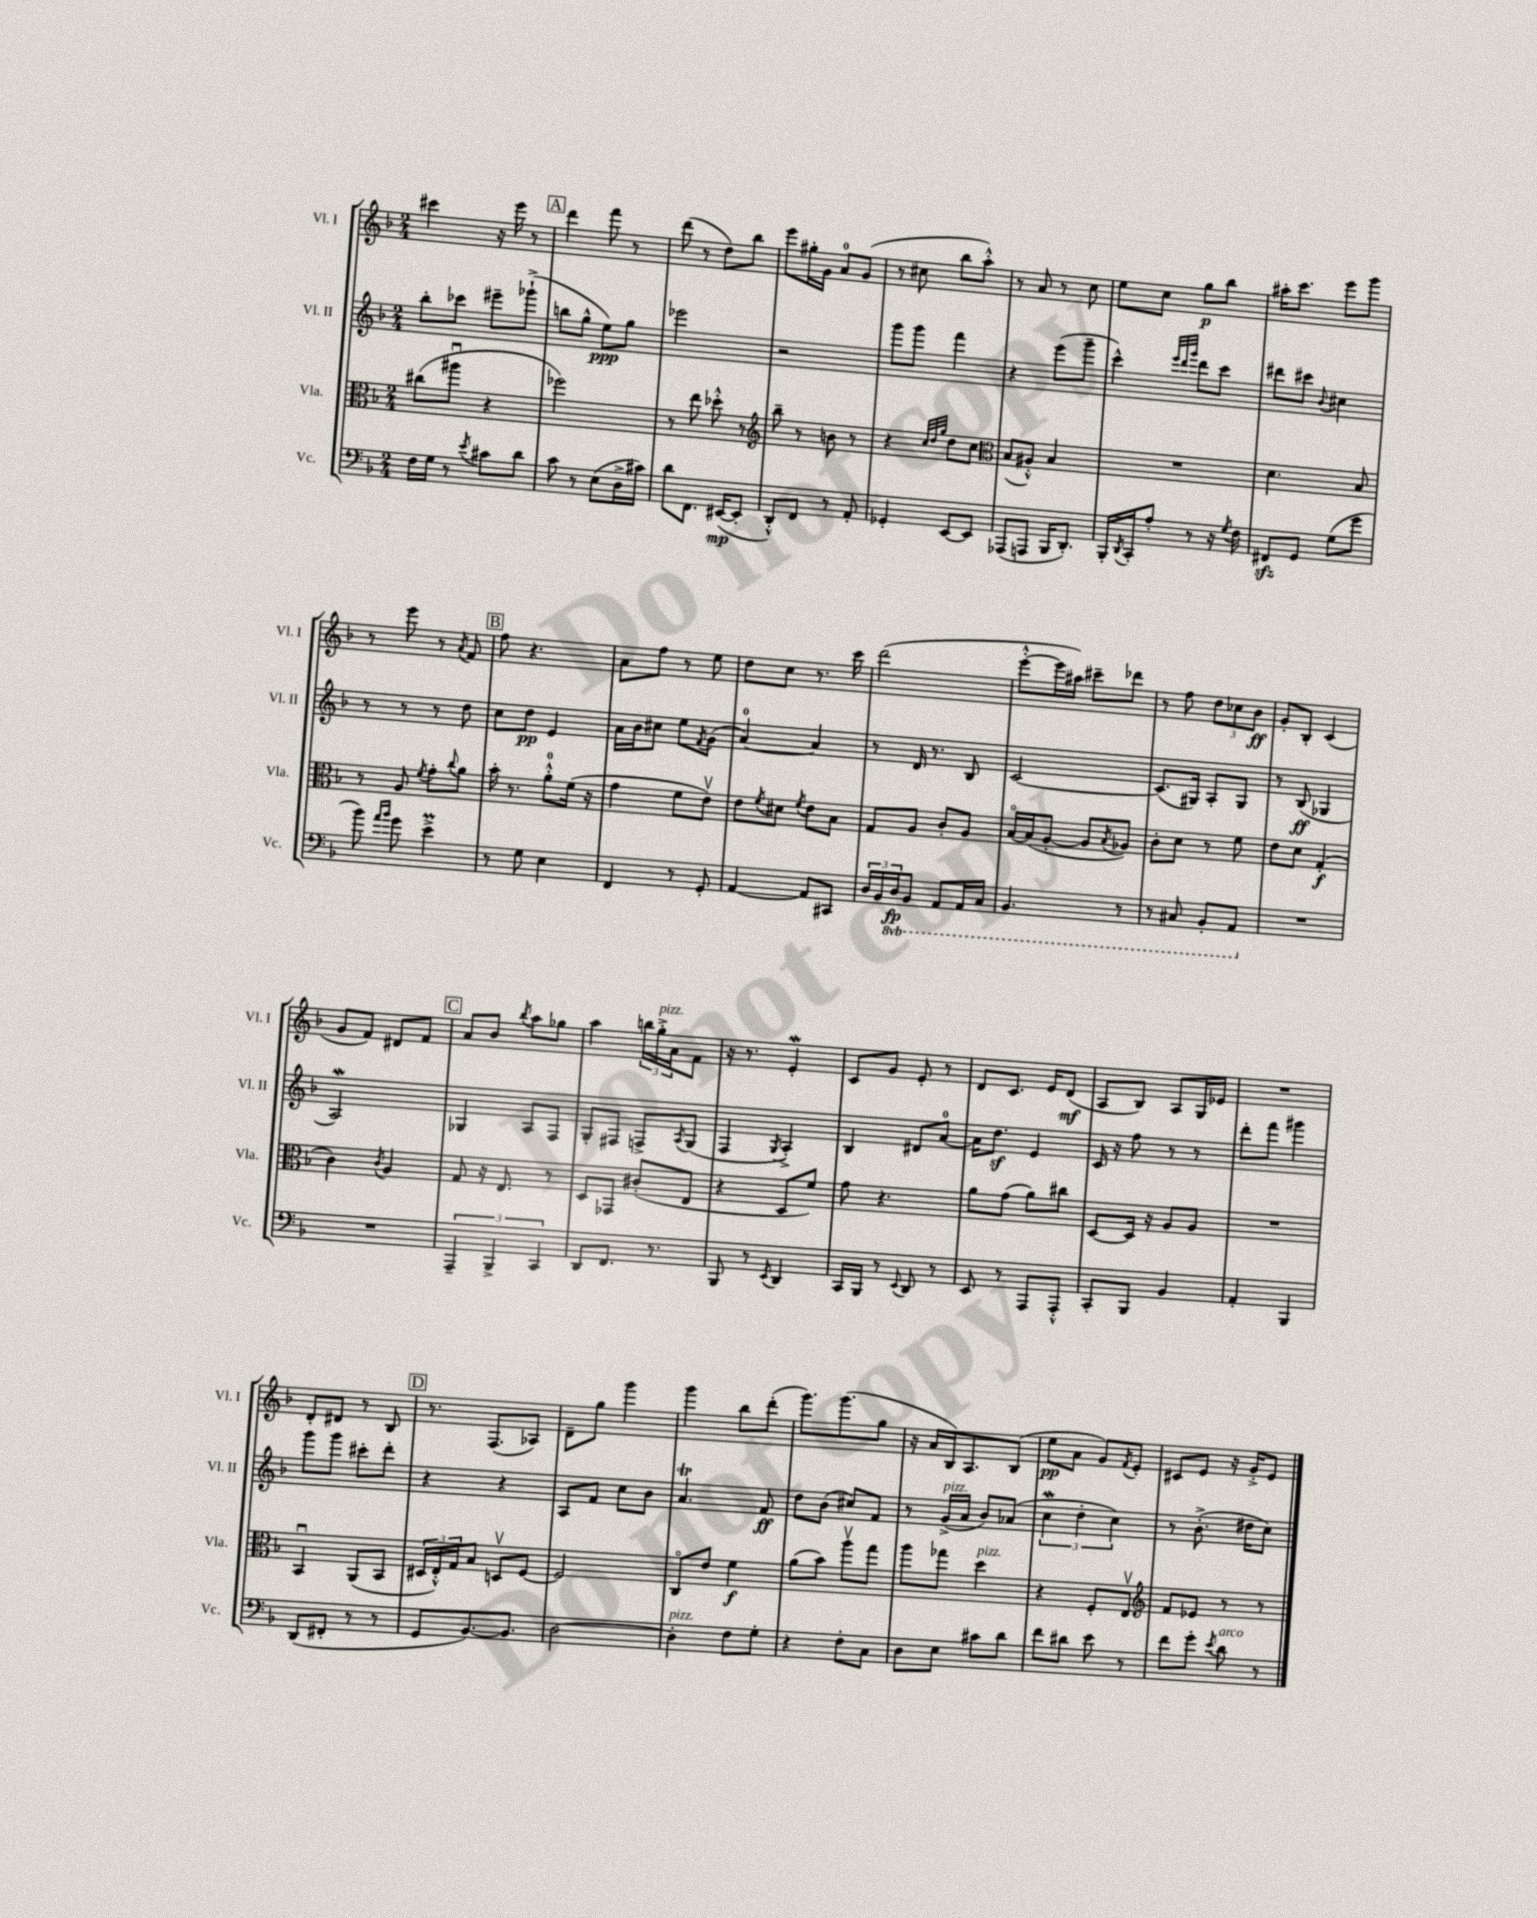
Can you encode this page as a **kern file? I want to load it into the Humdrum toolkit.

**kern	**kern	**kern	**kern
*staff4	*staff3	*staff2	*staff1
*clefF4	*clefC3	*clefG2	*clefG2
*k[b-]	*k[b-]	*k[b-]	*k[b-]
*M2/4	*M2/4	*M2/4	*M2/4
16F	(8cc#	8bb-'	4ccc#
16G	.	.	.
8r	8aa#u	8ccc-	.
8qe	.	.	.
8c#	4r	8eee#~	16r
.	.	.	16eee
8d	.	(8ggg-`^	8r
=	=	=	=
8c	2ff-)	8bb	4ddd
8r	.	8gg^^	.
(8E	.	8ee)	8fff
16D^	.	8gg	8r
16c#)	.	.	.
=	=	=	=
8d	8r	2eee-	(8ddd
8.FF	8ee	.	8r
.	8dd-'^^	.	8dd)
([16EE#	.	.	.
8EE#']	8r	.	8bb-
=	=	=	=
*	*clefG2	*	*
8DD'^^)	8bb-~	2r	8eee
8FF	8r	.	16gg#'
.	.	.	16g
8r	8b	.	8a
8AA'	8r	.	(8g
=	=	=	=
4GG-'	4r	8ggg	8r
.	.	8ggg	8cc#
.	32qqcc	.	.
.	32qqdd	.	.
.	32qqgg	.	.
[8EE	8dd	4fff	8bb-
8EE]	8cc	.	8aa'^^)
=	=	=	=
*	*clefC3	*	*
(8AAA-	(8B-	4r	8r
8AAA	8A#'^^)	.	8a
16BBB-	4B-	(8eee	8r
8.DD')	.	.	.
.	.	8ggg~	8cc
=	=	=	=
16BBB-'	2r	4ccc^^)	8ee
8qDD	.	.	.
16CC'	.	.	.
8A'	.	.	8cc
.	.	32qqeee	.
.	.	32qqddd	.
.	.	32qqggg	.
8r	.	8ddd	8gg
16r	.	8ccc	8bb-
8qG	.	.	.
16F	.	.	.
=	=	=	=
8FF#	4.d	8ddd#	16aa#'
.	.	.	8.ccc
8GG	.	8ccc#	.
.	.	8qqb-	.
(8G	.	4cc#	8eee
8g	8B-	.	8ggg
=	=	=	=
8b-)	8r	8r	8r
16qqa	.	.	.
16qqb-	.	.	.
8g	8A	8r	8eee
.	8qf	.	.
4e^	8g'	8r	8r
.	8qqcc	.	8qa
.	8a	8dd	8f
=	=	=	=
8r	16b-'	8cc	8ff
.	8.r	.	.
8G	.	8dd	4.r
4E	8a'^^	4e	.
.	(16f	.	.
.	16r	.	.
=	=	=	=
4FF	4g	16a	8a
.	.	16b-	.
.	.	8cc#	8ff
8r	8f	8ee	8r
.	.	8qf	.
8GG'	8ev)	(8g	8ee
=	=	=	=
[4AA	8e	[4a)	8dd
.	8qf	.	.
.	8d#	.	8cc
.	8qf	.	.
8AA]	8e	4a]	8.r
8CC#	8B-	.	.
.	.	.	16ccc
=	=	=	=
24D	8G	8r	(2ddd
24BB-	.	.	.
24DD	.	.	.
8BBB-	8A	16d	.
.	.	8.r	.
8AAA	8c'	.	.
16AAA	8A	8B-	.
16CC	.	.	.
=	=	=	=
4.BBB-	[16B-o	[2c	[8eee'^^
.	(16B-]	.	.
.	[8A'	.	16eee]
.	.	.	16aa#)
.	8A]	.	8ccc#~
.	8qB-	.	.
8r	8A-)	.	8ddd-
=	=	=	=
8r	8c'	(8.c]	8r
8CC#	8d	.	8ff
.	.	16G#)	.
8BBB-'	8r	8A'	12dd
.	.	.	12cc-
8AAA	8f	8G#	.
.	.	.	12b-
=	=	=	=
2r	8e	8r	8g'
.	8d	(8B-	8B-'
.	(4G'	4G-	(4c
=	=	=	=
2r	4c)	2A)	8g
.	.	.	8f)
.	8qc	.	.
.	4A	.	8d#
.	.	.	8f
=	=	=	=
6AAA~	8G	4G-	8a
.	16r	.	8b-
6BBB-^	.	.	.
.	8.E	.	.
.	.	.	8qbb-
.	.	8A	8aa
6CC	.	.	.
.	8r	8F	8gg-
=	=	=	=
8DD	8D	8G'	4aa
8.FF	8GG-	8F#	.
.	(8c#'	8F^	24bb
.	.	.	24gg'^
8.r	.	.	.
.	.	.	24a
.	.	8qA	.
.	8E	(8G	8f
=	=	=	=
8BBB-	4r	4F	16r
.	.	.	8.r
8r	.	.	.
8qEE	.	8qG	.
4DD	8D	4A'^)	4e'
.	8f)	.	.
=	=	=	=
16CC	8g	4B-	8c
16BBB-	.	.	.
8r	4.r	.	8g
8qqEE	.	.	.
8DD	.	8d#	8e'
8r	.	[8a	8r
=	=	=	=
8EE	8a	16a]	8d
.	.	8.dd	.
8r	(8g	.	8.c
8AAA	8a)	4e	.
.	.	.	16e
8AAA'^^	8cc#	.	(8d
=	=	=	=
8CC'	[8D	16c	8A
.	.	16r	.
8BBB-	16D]	8ff	8B-)
.	16r	.	.
4BB-	8A	8r	8A
.	8A	8r	16G
.	.	.	16e-
=	=	=	=
4AA'	2r	8ddd'	2r
.	.	8fff	.
4BBB-	.	4ggg#	.
=	=	=	=
(8DD	4BB-u	8ggg	8d'
8FF#'	.	8ggg	8d#
8r	(8AA	8ccc#'	8r
8r	8BB-	8ddd'	8B-
=	=	=	=
8GG	24D#	4r	8.r
.	24E'^^)	.	.
.	24G	.	.
[8.BB-)	8B-	.	.
.	.	.	(8.F
.	8Dv	4r	.
8.BB-]	.	.	.
.	[8F	.	8A-)
=	=	=	=
[2D	2F]	8A	8d~
.	.	8f	8gg
.	.	8cc	4ggg
.	.	8b-	.
=	=	=	=
4D']	8Co	4.a	4ggg
.	8e	.	.
8F	4f	.	8bb-
8G'	.	8f	(8ddd'
=	=	=	=
4r	(8a	8dd	8.ggg)
.	8b-)	(8b-	.
.	.	.	(8.ggg
8F'	8aav	8cc#)	.
8C	8gg	8f	8gg
=	=	=	=
8D	8aa	8r	16r
.	.	.	16a
8E	8gg-	(16g^	16B-)
.	.	16a	8.A
8c#	4dd	8b-)	.
8d	.	(8a-	(8B-
=	=	=	=
8f	4r	6cc	8ee
8d#	.	.	8a
.	.	6dd'	.
8e	8F'	.	8g)
.	.	6cc)	.
.	.	.	8qf
8r	8Ev	.	8e'
=	=	=	=
*	*clefG2	*	*
8f	8f	8r	8c#
8g'	8e-	(8.b-'^	8e
8qe	.	.	.
8d	8r	.	16r
.	.	16dd#	16g'^
8r	8r	8cc)	8e
==	==	==	==
*-	*-	*-	*-
